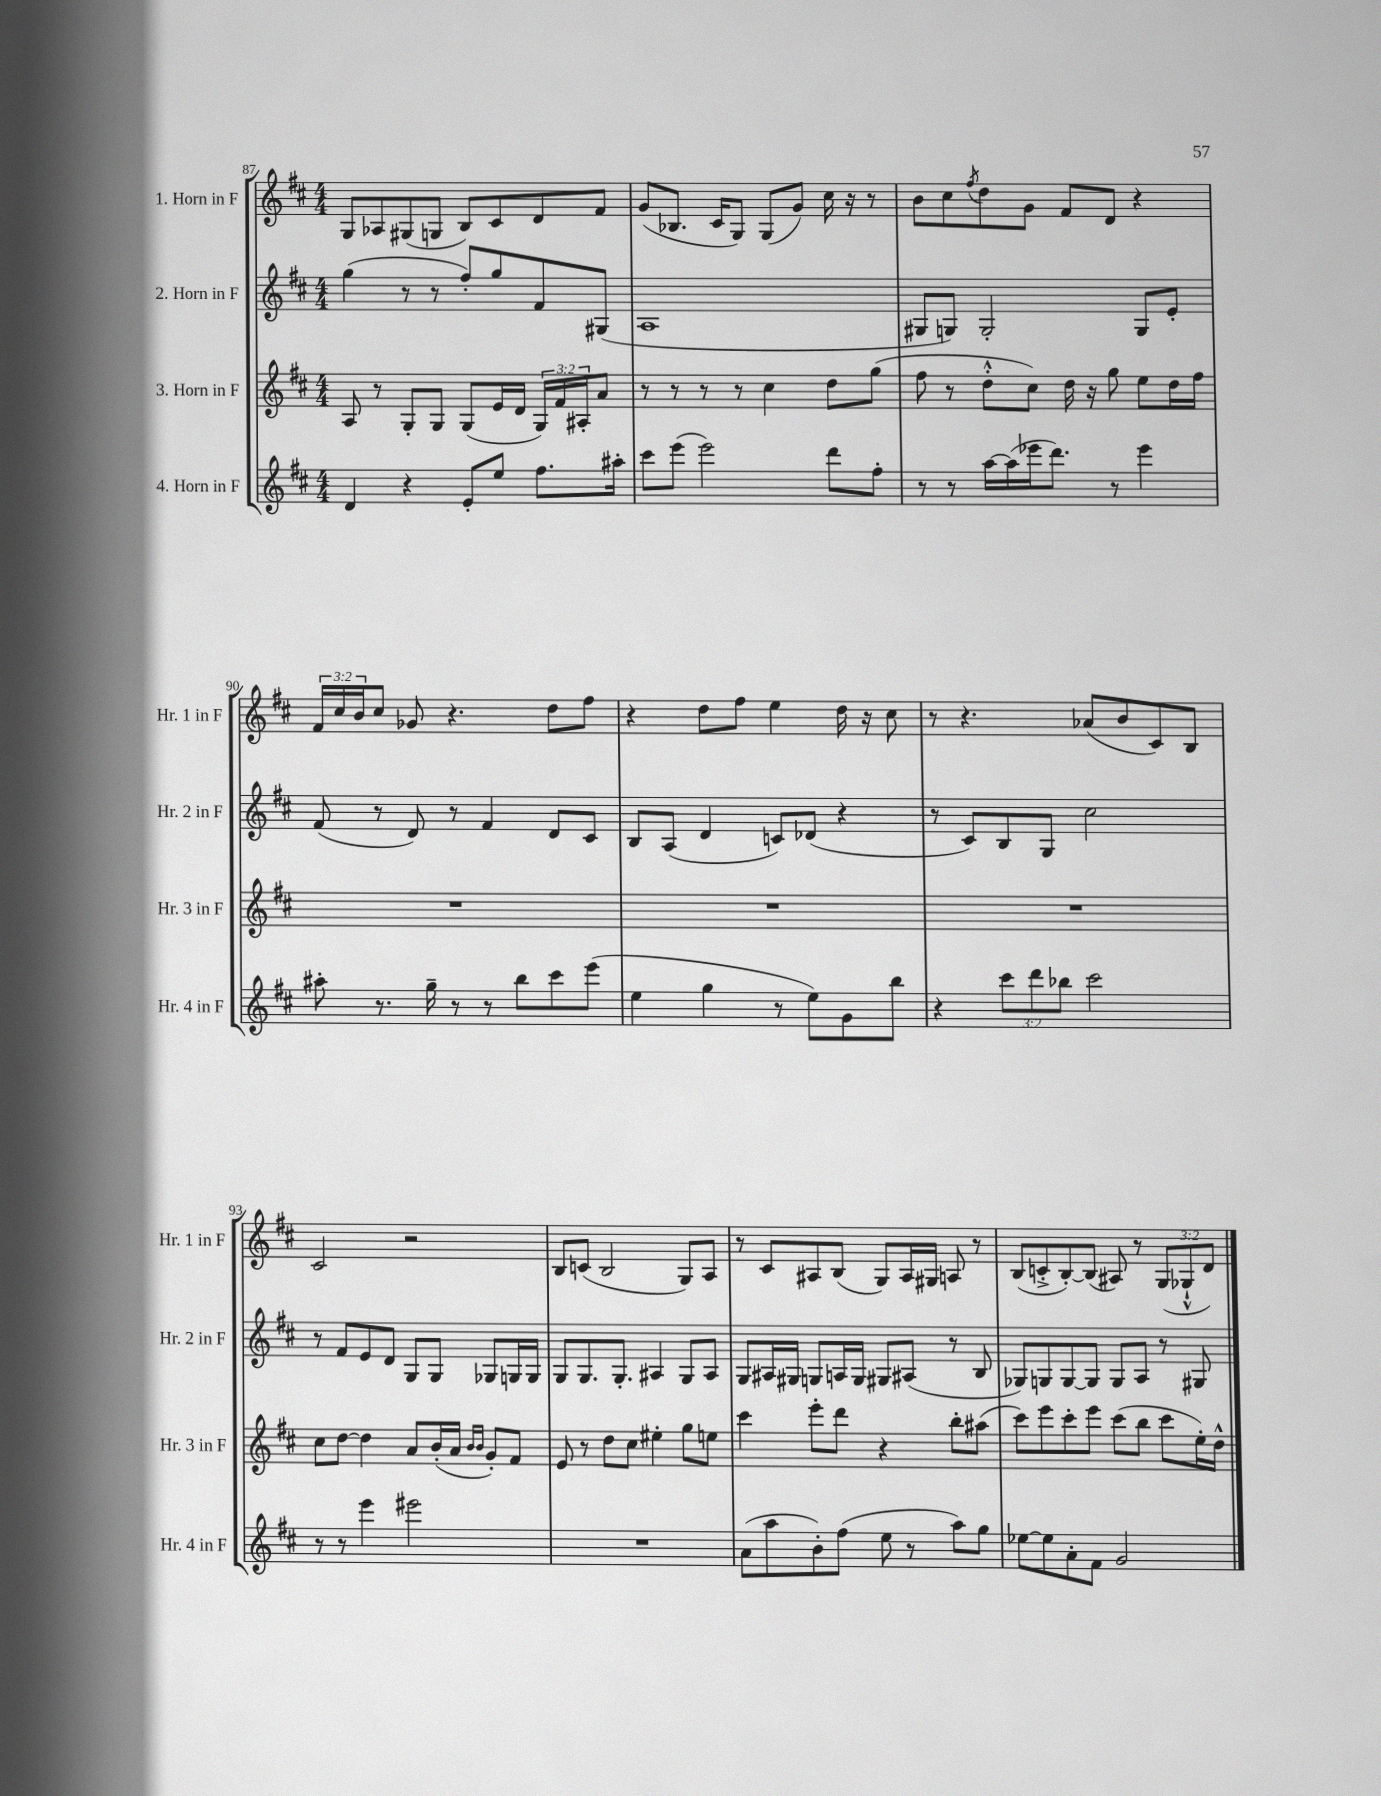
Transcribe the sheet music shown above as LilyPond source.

<<
\new StaffGroup <<
\new Staff = "s0" \with { instrumentName = "1. Horn in F" shortInstrumentName = "Hr. 1 in F" } {
    \clef treble \key d \major \numericTimeSignature \time 4/4 \override Staff.TupletNumber.text = #tuplet-number::calc-fraction-text
    g8 aes8 gis8( g8 b8) cis'8 d'8 fis'8 |
    g'8( bes8. cis'16 g8) g8( g'8) cis''16 r16 r8 |
    b'8 cis''8 \acciaccatura { fis''8 } d''8 g'8 fis'8 d'8 r4 |
    \tuplet 3/2 { fis'16 cis''16 b'16 } cis''8 ges'8 r4. d''8 fis''8 |
    r4 d''8 fis''8 e''4 d''16 r16 cis''8 |
    r8 r4. aes'8( b'8 cis'8) b8 |
    cis'2 r2 |
    b8 c'8( b2 g8) a8 |
    r8 cis'8 ais8 b8( g8) ais16 gis16 a8 r8 |
    b8( c'8-.-> b8~-.) b8( ais8) r8 \tuplet 3/2 { g8( ges8-!-^ d'8) } \bar "|." |
}
\new Staff = "s1" \with { instrumentName = "2. Horn in F" shortInstrumentName = "Hr. 2 in F" } {
    \clef treble \key d \major \numericTimeSignature \time 4/4
    g''4( r8 r8 fis''8-.) g''8 fis'8 gis8( |
    a1 |
    gis8 g8) g2-. g8 e'8-. |
    fis'8( r8 d'8) r8 fis'4 d'8 cis'8 |
    b8 a8( d'4 c'8) des'8( r4 |
    r8 cis'8) b8 g8 cis''2 |
    r8 fis'8 e'8 d'8 g8 g8 ges8 g16 g16 |
    g8 g8. g8.-. ais4 g8 ais8 |
    g8 ais16 gis16 g8 a16 g16 gis8 ais8( r8 b8 |
    ges8) g8 g8~ g8 g8 a8 r8 gis8 \bar "|." |
}
\new Staff = "s2" \with { instrumentName = "3. Horn in F" shortInstrumentName = "Hr. 3 in F" } {
    \clef treble \key d \major \numericTimeSignature \time 4/4 \override Staff.TupletNumber.text = #tuplet-number::calc-fraction-text
    a8 r8 g8-. g8 g8( e'16 d'16 \tuplet 3/2 { g16) fis'16 ais16-. } a'8 |
    r8 r8 r8 r8 cis''4 d''8 g''8( |
    fis''8 r8 d''8-.-^ cis''8) d''16 r16 g''8 e''8 d''16 fis''16 |
    R1 |
    R1 |
    R1 |
    cis''8 d''8~ d''4 a'8 b'16-.( a'16 \grace { b'16 b'16 } g'8-.) fis'8 |
    e'8 r8 d''8 cis''8 eis''4-. g''8 e''8 |
    cis'''4 e'''8-. d'''8 r4 b''8-. ais''8( |
    cis'''8) e'''8 cis'''8-. e'''8 cis'''8( b''8 cis'''8 e''16-.) d''16-^ \bar "|." |
}
\new Staff = "s3" \with { instrumentName = "4. Horn in F" shortInstrumentName = "Hr. 4 in F" } {
    \clef treble \key d \major \numericTimeSignature \time 4/4 \override Staff.TupletNumber.text = #tuplet-number::calc-fraction-text
    d'4 r4 e'8-. e''8 fis''8. ais''16-. |
    cis'''8 e'''8( e'''2) d'''8 fis''8-. |
    r8 r8 a''16~ a''16( ees'''16 d'''8.) r8 ees'''4 |
    ais''8-. r8. g''16-- r8 r8 b''8 cis'''8 e'''8( |
    e''4 g''4 r8 e''8) g'8 b''8 |
    r4 \tuplet 3/2 { cis'''8 d'''8 bes''8 } cis'''2 |
    r8 r8 e'''4 eis'''2 |
    R1 |
    a'8( a''8 b'8-.) fis''8( e''8 r8 a''8) g''8 |
    ees''8~ ees''8 a'8-. fis'8 g'2 \bar "|." |
}
>>
>>
\layout { \context { \Score currentBarNumber = #87 } }
